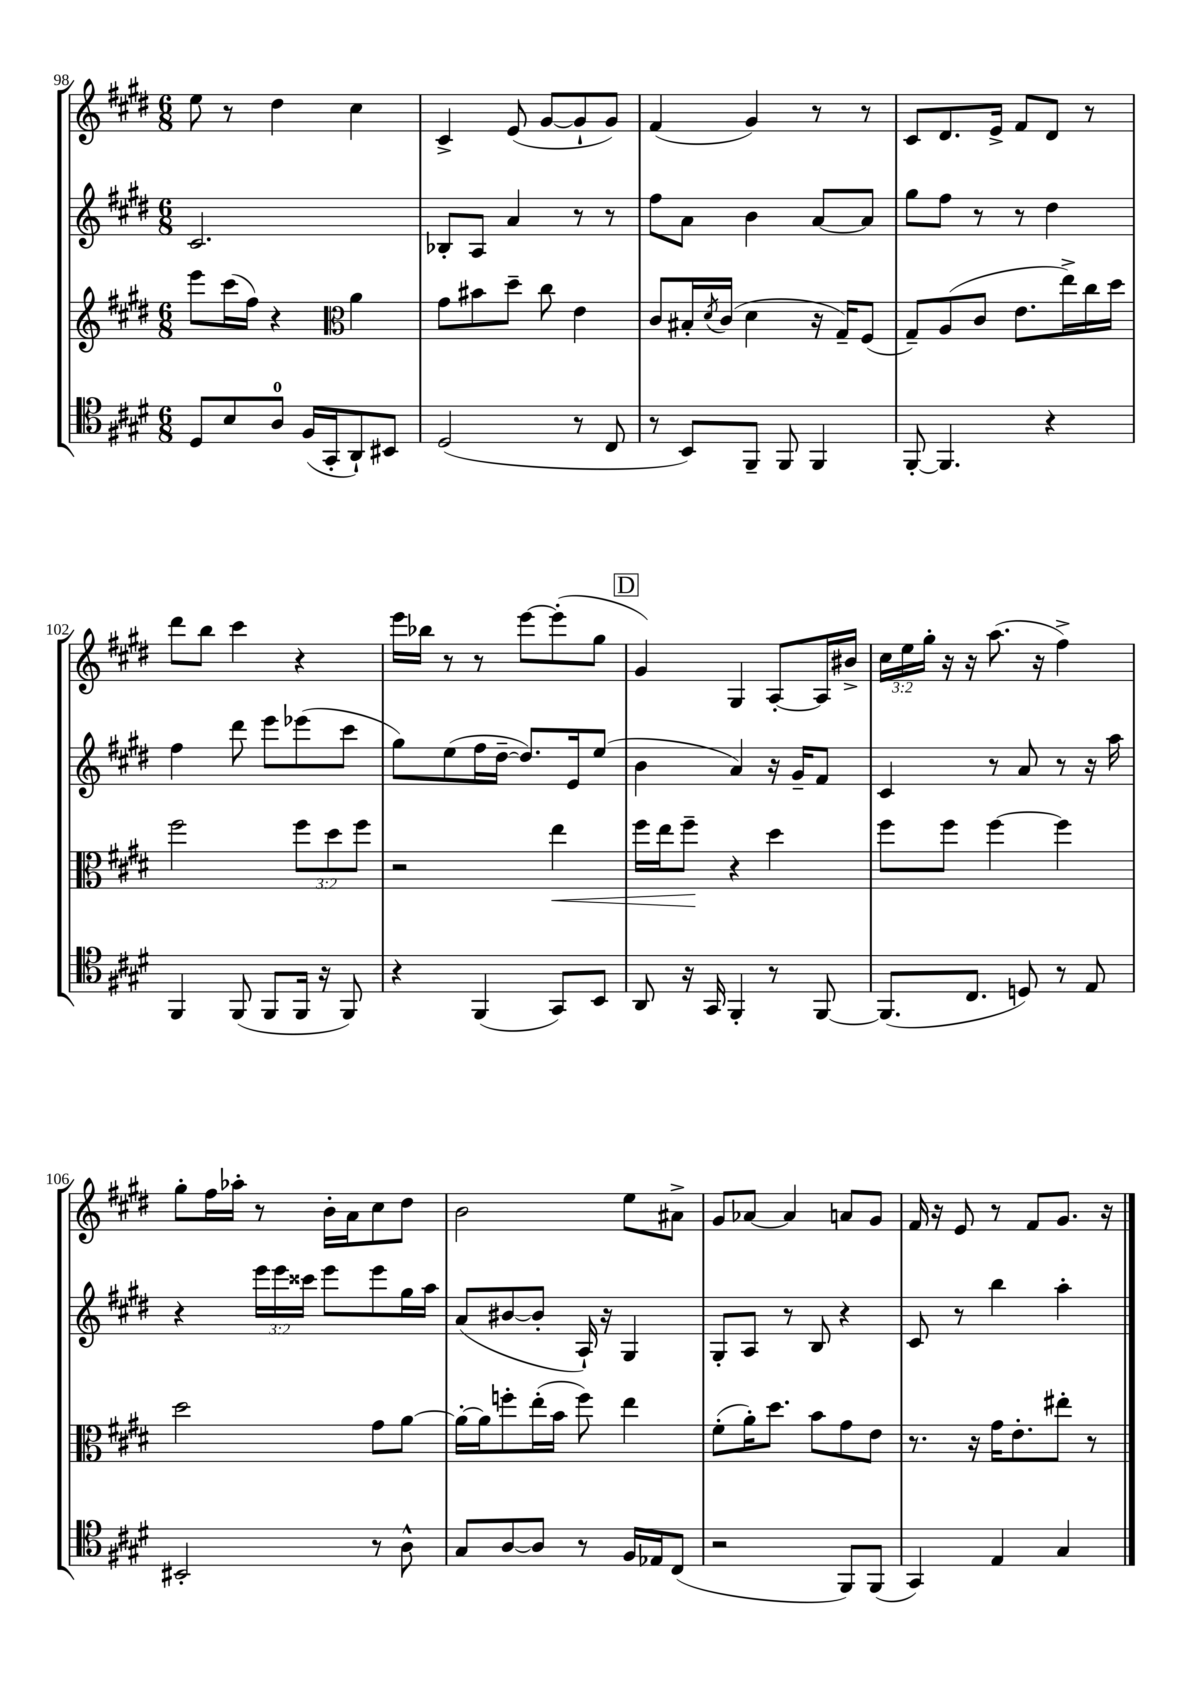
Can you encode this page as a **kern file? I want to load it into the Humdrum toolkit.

**kern	**kern	**kern	**kern
*staff4	*staff3	*staff2	*staff1
*clefC4	*clefG2	*clefG2	*clefG2
*k[f#c#g#d#]	*k[f#c#g#d#]	*k[f#c#g#d#]	*k[f#c#g#d#]
*M6/8	*M6/8	*M6/8	*M6/8
8D#	8eee	2.c#	8ee
8B	(16ccc#	.	8r
.	16ff#)	.	.
8A	4r	.	4dd#
(16F#	.	.	.
16GG#'	.	.	.
*	*clefC3	*	*
8AA`)	4a	.	4cc#
8BB#	.	.	.
=	=	=	=
(2D#	8g#	8B-'	4c#^
.	8b#	8A	.
.	8dd#~	4a	(8e
.	8cc#	.	[8g#
8r	4e	8r	8g#`]
8C#	.	8r	8g#)
=	=	=	=
8r	8c#	8ff#	(4f#
8BB)	16B#'	8a	.
.	8qd#	.	.
.	(16c#	.	.
8FF#~	4d#	4b	4g#)
8FF#	.	.	.
4FF#	16r	[8a	8r
.	16G#~)	.	.
.	(8F#	8a]	8r
=	=	=	=
[8FF#'	8G#~)	8gg#	8c#
4.FF#]	(8A	8ff#	8.d#
.	8c#	8r	.
.	.	.	16e^
.	8.e	8r	8f#
4r	.	4dd#	8d#
.	16ee^)	.	.
.	16cc#	.	8r
.	16dd#	.	.
=	=	=	=
4FF#	2ff#	4ff#	8ddd#
.	.	.	8bb
(8FF#	.	8ddd#	4ccc#
8FF#	.	8eee	.
16FF#	12ff#	(8eee-	4r
16r	.	.	.
.	12dd#	.	.
8FF#)	.	8ccc#	.
.	12ff#	.	.
=	=	=	=
4r	2r	8gg#)	16eee
.	.	.	16bb-
.	.	(8ee	8r
(4FF#	.	16ff#	8r
.	.	[16dd#~	.
.	.	8.dd#])	[8eee
8GG#)	4ee	.	(8eee']
.	.	16e	.
8BB	.	(8ee	8gg#
=	=	=	=
8AA	16ff#	4b	4g#)
.	16ee	.	.
16r	8ff#~	.	.
16GG#	.	.	.
4FF#'	4r	4a)	4G#
8r	4dd#	16r	[8A'
.	.	16g#~	.
[8FF#	.	8f#	16A]
.	.	.	16b#^
=	=	=	=
(8.FF#]	8ff#	4c#	24cc#
.	.	.	24ee
.	.	.	24gg#'
.	8ff#	.	16r
8.C#	.	.	16r
.	[4ff#	8r	(8.aa
8D)	.	8a	.
.	.	.	16r
8r	4ff#]	8r	4ff#^)
8E	.	16r	.
.	.	16aa	.
=	=	=	=
2BB#'	2dd#	4r	8gg#'
.	.	.	16ff#
.	.	.	16aa-'
.	.	24eee	8r
.	.	24eee	.
.	.	24ccc##	.
.	.	8eee	16b'
.	.	.	16a
8r	8g#	8eee	8cc#
8A^^	[8a	16gg#	8dd#
.	.	16aa	.
=	=	=	=
8G#	16a'_	(8a	2b
.	16a]	.	.
[8A	8ff'	[8b#	.
8A]	(16ee'	8b#']	.
.	16b	.	.
8r	8ff)	16A`)	.
.	.	16r	.
16F#	4ee	4G#	8ee
16E-	.	.	.
(8C#	.	.	8a#^
=	=	=	=
2r	(8f#'	8G#'	8g#
.	16a')	8A	[8a-
.	8.dd#	.	.
.	.	8r	4a-]
.	8b	8B	.
8FF#)	8g#	4r	8a
(8FF#	8e	.	8g#
=	=	=	=
4GG#)	8.r	8c#	16f#
.	.	.	16r
.	.	8r	8e
.	16r	.	.
4E	16g#	4bb	8r
.	8.e'	.	.
.	.	.	8f#
4G#	8ee#'	4aa'	8.g#
.	8r	.	.
.	.	.	16r
==	==	==	==
*-	*-	*-	*-
